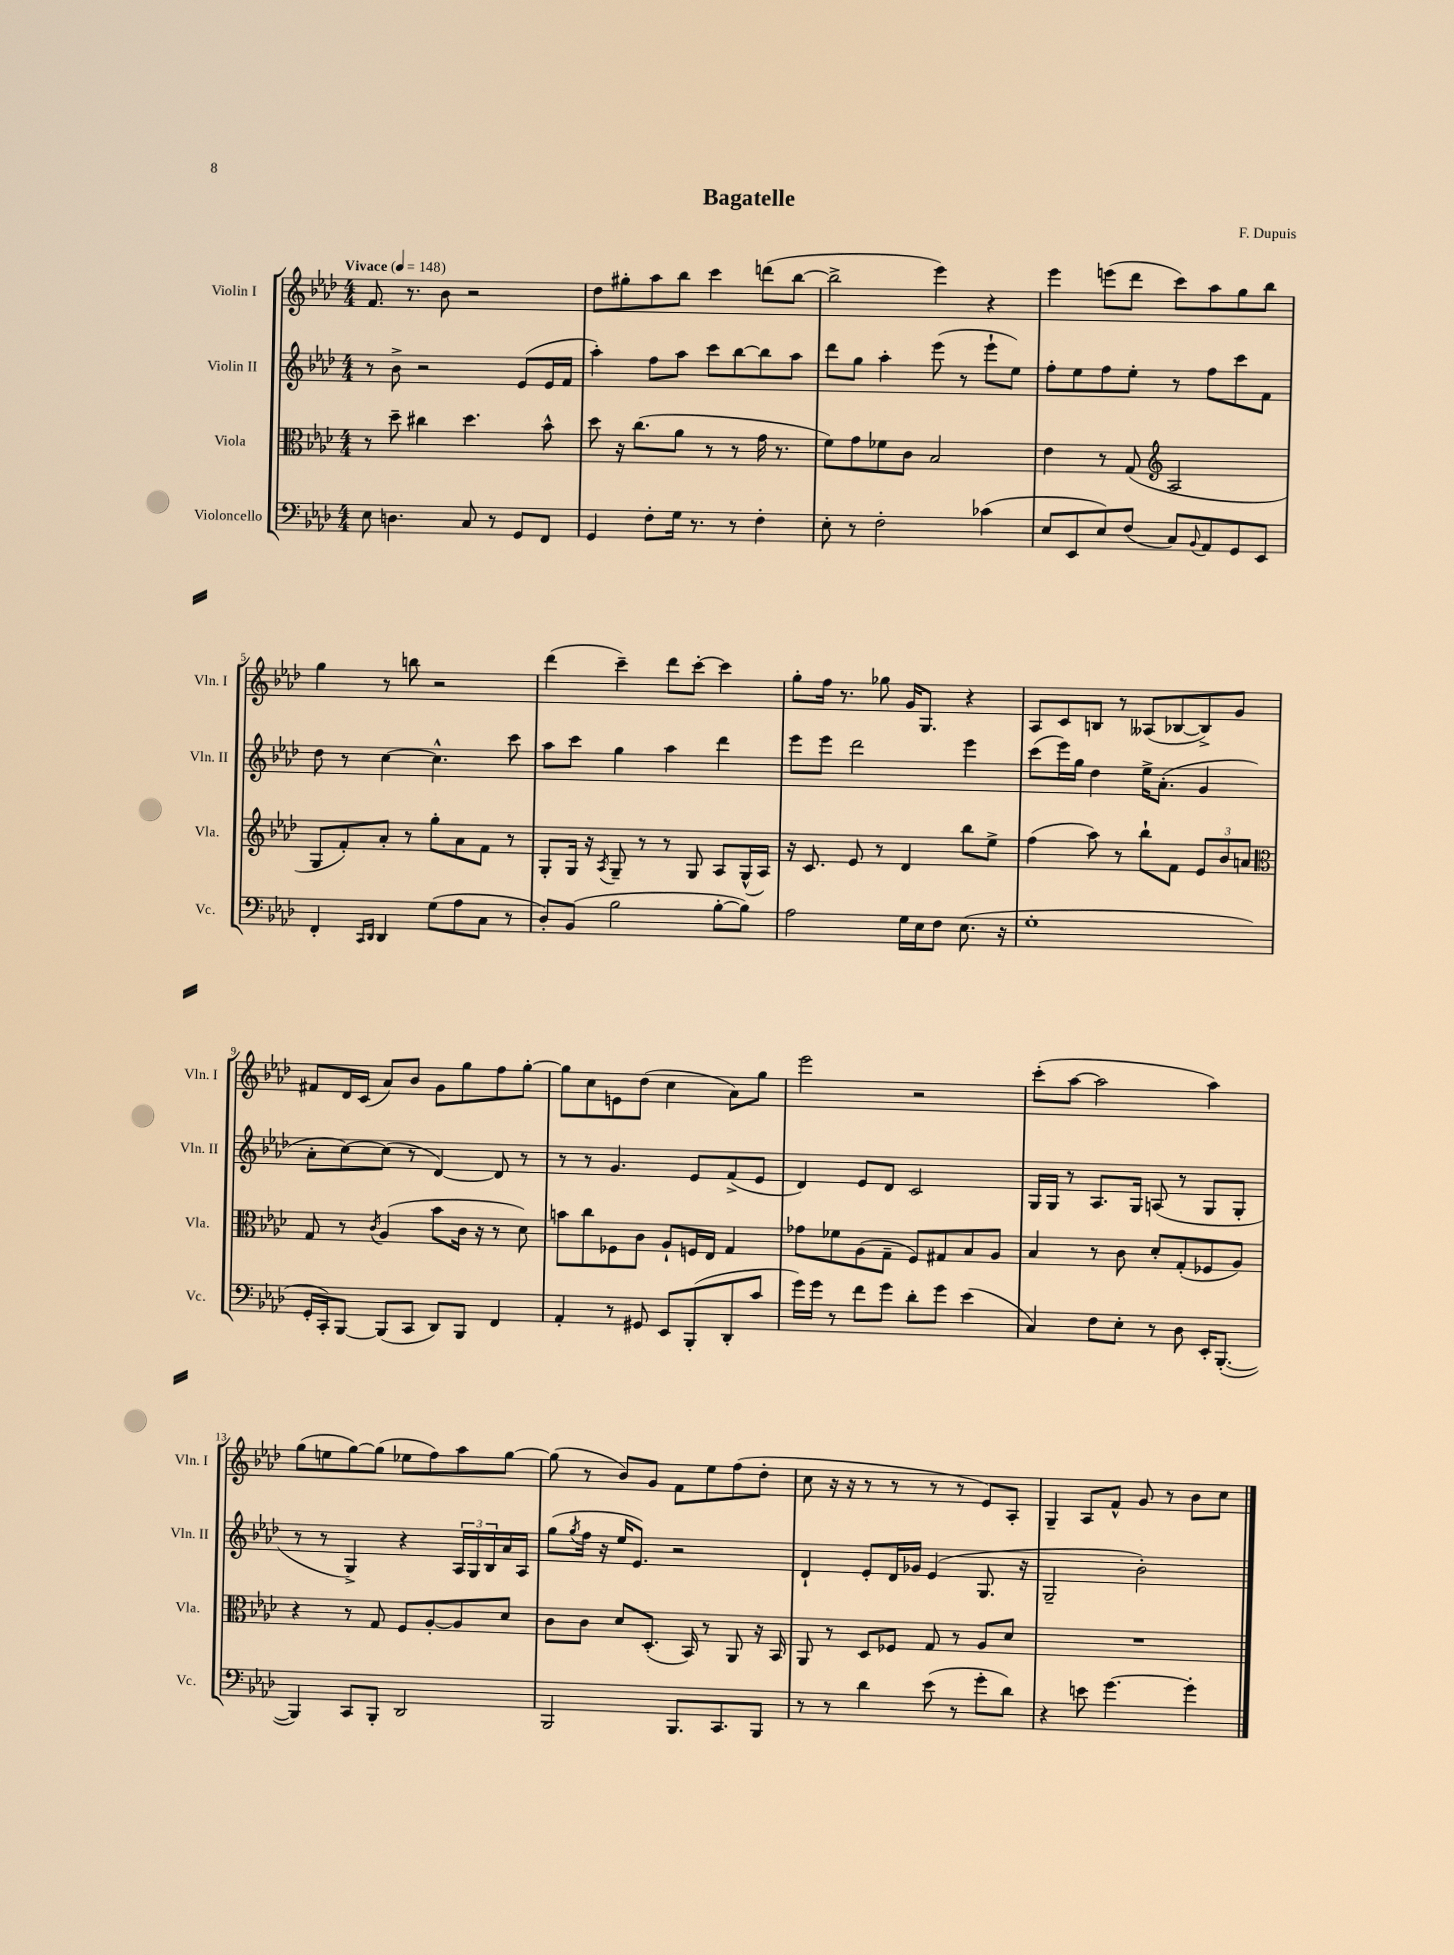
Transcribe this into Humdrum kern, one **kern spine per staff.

**kern	**kern	**kern	**kern
*staff4	*staff3	*staff2	*staff1
*clefF4	*clefC3	*clefG2	*clefG2
*k[b-e-a-d-]	*k[b-e-a-d-]	*k[b-e-a-d-]	*k[b-e-a-d-]
*M4/4	*M4/4	*M4/4	*M4/4
*MM148	*MM148	*MM148	*MM148
8E-\	8r	8r	8.f/
4.D\	8dd-~\	8b-^\	.
.	.	.	8.r
.	4cc#\	2r	.
.	.	.	8b-\
8C/	4.dd-\	.	2r
8r	.	.	.
8GG/L	.	(8e-/L	.
8FF/J	8b-^^\	16e-/L	.
.	.	16f/JJ	.
=	=	=	=
4GG/	8dd-\	4aa-'\)	8dd-\L
.	16r	.	8gg#'\
.	(8.cc\L	.	.
8F'\L	.	8ff\L	8aa-\
16G\Jk	8a-\J	8aa-\J	8bb-\J
8.r	.	.	.
.	8r	8ccc\L	4ccc\
8r	8r	[8bb-\	.
4F'\	16g\	8bb-\]	(8ddd\L
.	8.r	.	.
.	.	8aa-\J	[8bb-\J
=	=	=	=
8E-'\	8f\L)	8ddd-\L	2bb-^\]
8r	8g\	8gg\J	.
2F'\	8f-\	4aa-'\	.
.	8c\J	.	.
.	2B-/	(8eee-\	4eee-\)
.	.	8r	.
(4c-\	.	8eee-`\L	4r
.	.	8ee-\J)	.
=	=	=	=
8E-/L	4e-\	8ff'\L	4eee-\
8EE-/	.	8ee-\	.
8E-/)	8r	8ff\	(8eee\L
(8F/J	(8G/	8ee-'\J	8ddd-\J
*	*clefG2	*	*
8C/L)	2A-/	8r	8ccc\L)
8qqBB-/	.	.	.
8AA-/	.	8ff\L	8aa-\
8GG/	.	8ccc\	8gg\
8EE-/J	.	8f\J	8bb-\J
=	=	=	=
4FF'/	8G/L	8dd-\	4gg\
.	8f'/)	8r	.
16qqCC/LL	.	.	.
16qqDD-/JJ	.	.	.
4DD-/	8a-'/J	[4cc\	8r
.	8r	.	8bb\
(8G\L	8gg'\L	4.cc^^\]	2r
8A-\	8a-\	.	.
8C\J	8f\J	.	.
8r	8r	8ccc\	.
=	=	=	=
8D-'/L)	8G'/L	8aa-\L	(4ddd-\
(8BB-/J	16G/Jk	8ccc\J	.
.	16r	.	.
.	8qA-/	.	.
2B-\	8G~/	4gg\	4ccc~\)
.	8r	.	.
.	8r	4aa-\	8ddd-\L
.	8G/	.	[8ccc'\J
[8B-'\L	8A-/L	4ddd-\	4ccc\]
8B-\]J)	(16G^^/L	.	.
.	16A-/JJ)	.	.
=	=	=	=
2A-\	16r	8eee-\L	8gg'\L
.	8.c/	.	.
.	.	8eee-\J	16ff\Jk
.	.	.	8.r
.	8e-/	2ddd-\	.
.	8r	.	8gg-\
16G\LL	4d-/	.	16g/LK
16E-\J	.	.	8.G/J
8F\J	.	.	.
(8.E-\	8bb-\L	4eee-\	4r
.	8ee-^\J	.	.
16r	.	.	.
=	=	=	=
1G'	(4ff\	(8ccc\L	8A-/L
.	.	16eee-\L)	8c/
.	.	16gg\JJ	.
.	8aa-\)	4dd-\	8B/J
.	8r	.	8r
.	8bb-`\L	16ee-^\LK	(8A--/L
.	.	(8.a-'\J	.
.	8f\J	.	[8B-/
.	12e-/L	4g/	8B-^/])
.	12b-/	.	.
.	.	.	8g/J
.	12a/J	.	.
=	=	=	=
*	*clefC3	*	*
16GG'/LL	8G/	8a-'\L	8f#/L
16CC'/J)	.	.	.
[8BBB-/J	8r	[8cc\)	16d-/L
.	.	.	(16c/JJ
.	8qc/	.	.
(8BBB-/]L	(4A-/	(8cc\]J	8a-/L)
8CC/J	.	8r	8b-/J
8DD-/L)	8b-\L	[4d-/)	8g\L
8BBB-/J	16c\Jk	.	8gg\
.	16r	.	.
4FF/	8r	8d-/]	8ff\
.	8d-\)	8r	[8gg'\J
=	=	=	=
4AA-'/	8b\L	8r	8gg\]L
.	8cc\	8r	8cc\
8r	8F-\	4.g/	8e\
8GG#/	8c\J	.	(8dd-\J
8EE-/L	8A-`/L	.	4cc\
(8BBB-'/	16F/L	8e-/L	.
.	16E-/JJ	.	.
8DD-'/	4G/	(8f^/	8a-\L)
8c/J	.	8e-/J	8gg\J
=	=	=	=
16g\LL)	8g-\L	4d-/)	2eee-\
16g\JJ	.	.	.
8r	8f-\	.	.
8f\L	(8A-\	8e-/L	.
8g\J	8G~\J	8d-/J	.
8d-'\L	8F/L)	2c/	2r
8g\J	8G#/	.	.
(4e-\	8B-/	.	.
.	8A-/J	.	.
=	=	=	=
4C/)	4B-/	16G/LL	(8ccc'\L
.	.	16G/JJ	.
.	.	8r	[8aa-\J
8F\L	8r	8.A-/L	2aa-\]
8E-'\J	8c\	.	.
.	.	16G/Jk	.
8r	8d-'/L	(8A/	.
8D-\	(8G'/	8r	.
16EE-'/LK	8F-/	8G/L	4aa-\)
([8.BBB-'/J	.	.	.
.	8A-/J)	8G'/J	.
=	=	=	=
4BBB-/])	4r	8r	(8gg\L
.	.	8r	8ee\
8CC/L	8r	4G^/)	[8gg\)
8BBB-'/J	8G/	.	(8gg\]J
2DD-/	8F/L	4r	8ee-\L
.	[8A-'/	.	8ff\)
.	8A-/]	24A-/LL	8aa-\
.	.	24G/	.
.	.	24B-/	.
.	8d-/J	16a-/	[8gg\J
.	.	16A-/JJ	.
=	=	=	=
2BBB-/	8c\L	(8gg\L	(8gg\]
.	.	8qgg/	.
.	8c\J	16ff\Jk	8r
.	.	16r	.
.	8d-/L	16ee-/LK	8b-/L)
.	.	8.e-/J)	.
.	(8.D-'/J	.	8g/J
8.BBB-/L	.	2r	8f\L
.	16BB-/)	.	.
.	8r	.	8ee-\
8.CC/	.	.	.
.	8AA-/	.	(8ff\
8BBB-/J	16r	.	8dd-'\J
.	16BB-/	.	.
=	=	=	=
8r	8AA-/	4d-`/	8cc\
8r	8r	.	16r
.	.	.	16r
4d-\	8D-/L	8e-'/L	8r
.	8F-/J	16d-/L	8r
.	.	16g-/JJ	.
(8e-\	8G/	(4e-/	8r
8r	8r	.	8r
8g'\L	8A-/L	8.G/	8e-/L)
8d-\J)	8d-/J	.	8A-'/J
.	.	16r	.
=	=	=	=
4r	1r	2G~/	4G~/
8e\	.	.	8A-/L
[4.g\	.	.	8f^^/J
.	.	2b-'\)	8g/
.	.	.	8r
4g'\]	.	.	8b-\L
.	.	.	8cc\J
==	==	==	==
*-	*-	*-	*-
